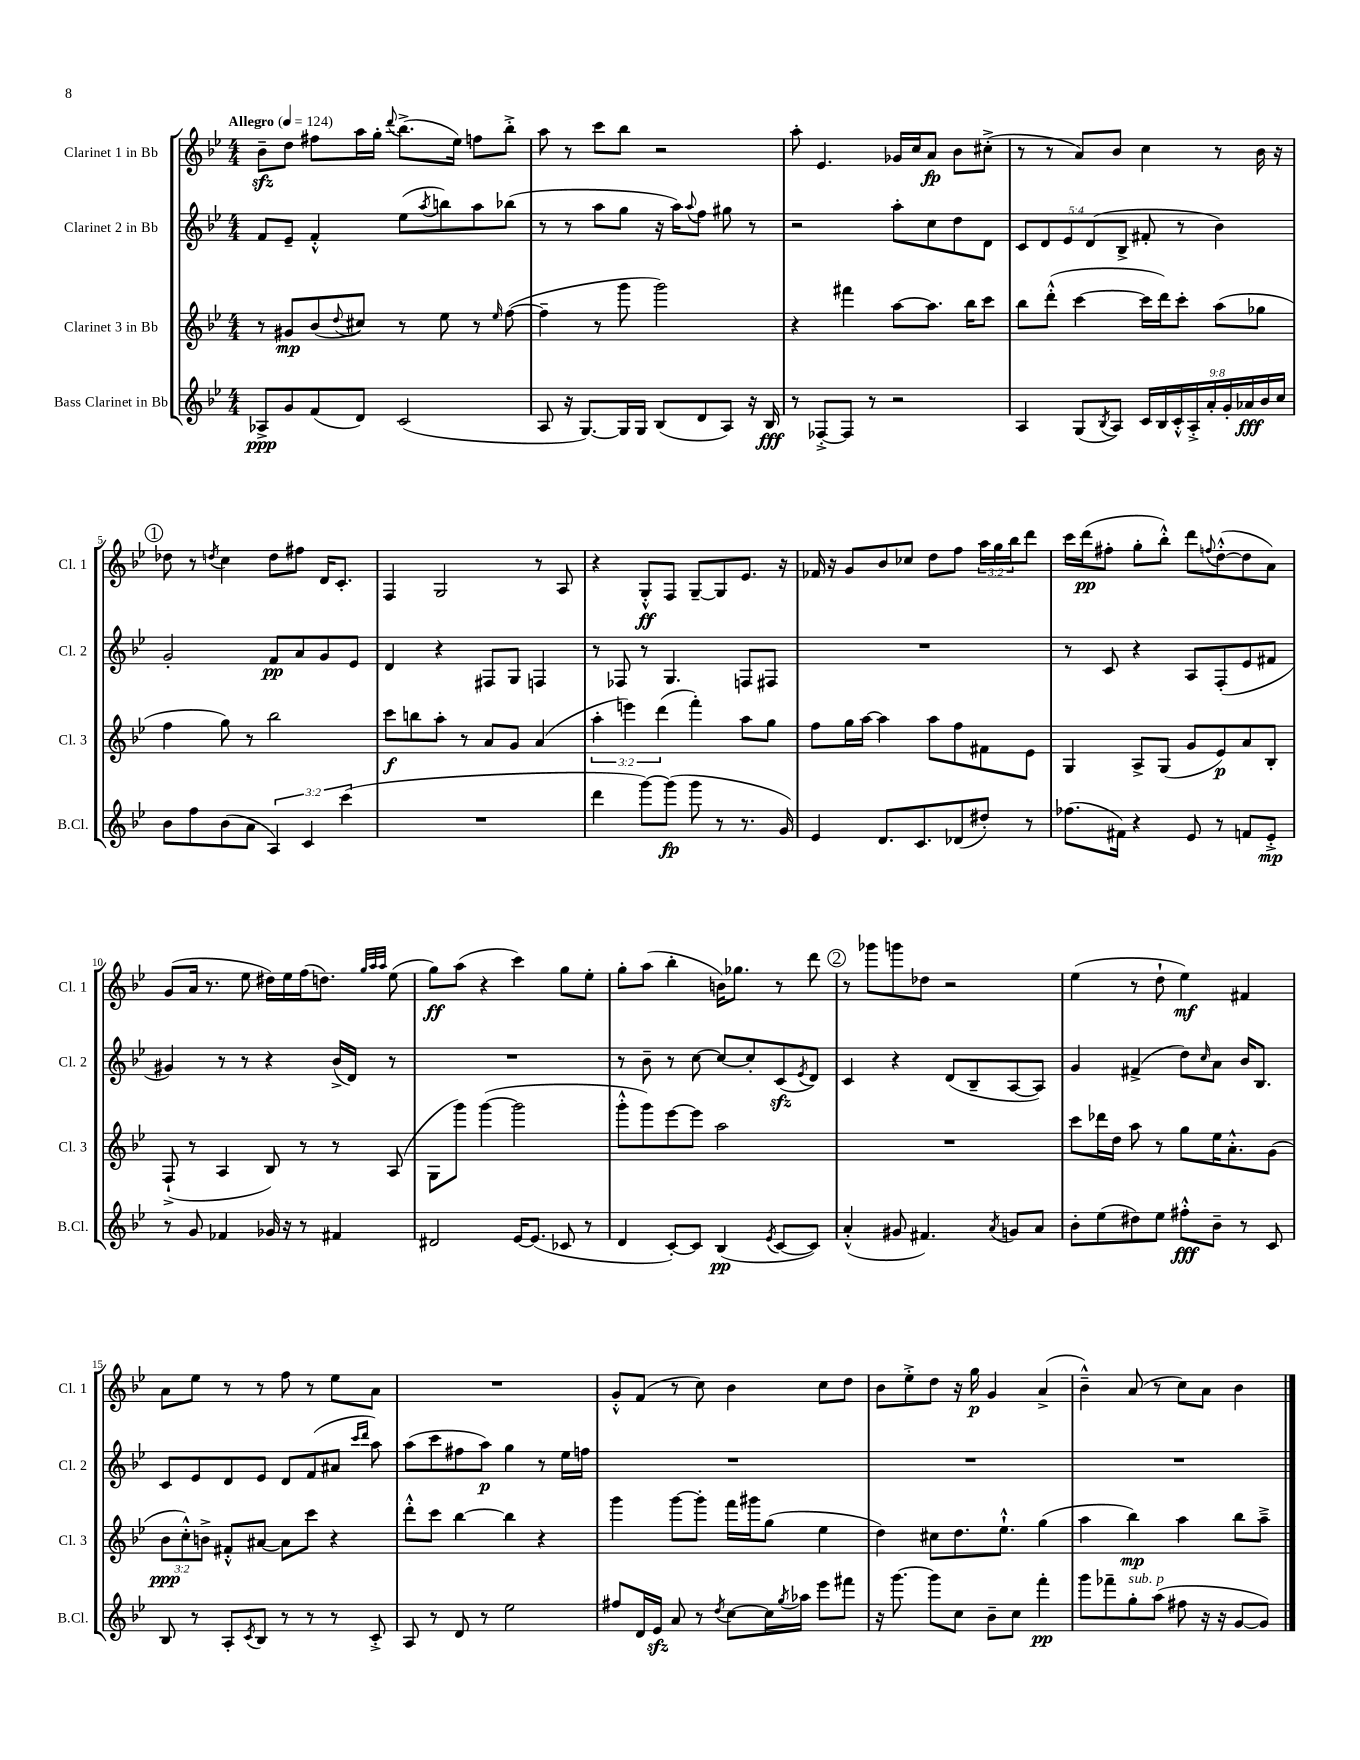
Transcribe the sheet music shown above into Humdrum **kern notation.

**kern	**dynam	**kern	**dynam	**kern	**dynam	**kern	**dynam
*part4	*part4	*part3	*part3	*part2	*part2	*part1	*part1
*staff4	*staff4	*staff3	*staff3	*staff2	*staff2	*staff1	*staff1
*I"Bass Clarinet in Bb	*	*I"Clarinet 3 in Bb	*	*I"Clarinet 2 in Bb	*	*I"Clarinet 1 in Bb	*
*I'B.Cl.	*	*I'Cl. 3	*	*I'Cl. 2	*	*I'Cl. 1	*
*clefG2	*	*clefG2	*	*clefG2	*	*clefG2	*
*k[b-e-]	*	*k[b-e-]	*	*k[b-e-]	*	*k[b-e-]	*
*M4/4	*	*M4/4	*	*M4/4	*	*M4/4	*
*MM124	*	*MM124	*	*MM124	*	*MM124	*
=1	=1	=1	=1	=1	=1	=1	=1
!	!	!	!	!	!	!LO:TX:a:B:t=Allegro	!
8A-X^/L	ppp	8r	.	8f/L	.	8b-zz~\L	.
8g/	.	8g#X/L	mp	8e-~/J	.	8dd\J	.
(8f/	.	(8b-/	.	4f'^^/	.	8ff#X\L	.
.	.	8qqdd/	.	.	.	.	.
8d/J)	.	8cc#X/J)	.	.	.	16aa\L	.
.	.	.	.	.	.	16gg'\JJ	.
.	.	.	.	.	.	8qqddd/	.
(2c/	.	8r	.	(8ee-\L	.	(8.bb-^\L	.
.	.	.	.	8qaa/	.	.	.
.	.	8ee-\	.	8bbn\)	.	.	.
.	.	.	.	.	.	16ee-\Jk)	.
.	.	8r	.	8aa\	.	8ffn\L	.
.	.	16qqee-/	.	.	.	.	.
.	.	([8ff\	.	(8bb-X\J	.	8bb-'^\J	.
=2	=2	=2	=2	=2	=2	=2	=2
8A/	.	4ff~\]	.	8r	.	8aa\	.
16r	.	.	.	8r	.	8r	.
[8.G/L)	.	.	.	.	.	.	.
.	.	8r	.	8aa\L	.	8ccc\L	.
16G/L]	.	8ggg\	.	8gg\J	.	8bb-\J	.
16G/JJ	.	.	.	.	.	.	.
(8B-/L	.	2ggg\)	.	16r	.	2r	.
.	.	.	.	16aa\KL)	.	.	.
.	.	.	.	8qqaa/	.	.	.
8d/	.	.	.	8ff\J	.	.	.
8A/J)	.	.	.	8gg#X\	.	.	.
16r	.	.	.	8r	.	.	.
16B-/	fff	.	.	.	.	.	.
=3	=3	=3	=3	=3	=3	=3	=3
8r	.	4r	.	2r	.	8aa'\	.
[8F-X'^/L	.	.	.	.	.	4.e-/	.
8F-/J]	.	4fff#X\	.	.	.	.	.
8r	.	.	.	.	.	.	.
2r	.	[8aa\L	.	8aa'\L	.	16g-X/LL	.
.	.	.	.	.	.	16cc/J	.
.	.	8.aa\J]	.	8cc\	.	8a/J	fp
.	.	.	.	8dd\	.	8b-\L	.
.	.	16bb-\KL	.	.	.	.	.
.	.	8ccc\J	.	8d\J	.	(8cc#X'^\J	.
=4	=4	=4	=4	=4	=4	=4	=4
4A/	.	8bb-\L	.	10c/L	.	8r	.
.	.	.	.	10d/	.	.	.
.	.	(8ddd'^^\J	.	.	.	8r	.
.	.	.	.	10e-/	.	.	.
(8G/L	.	[4ccc\	.	.	.	8a/L)	.
.	.	.	.	(10d/	.	.	.
8qB-/	.	.	.	.	.	.	.
8A/J)	.	.	.	.	.	8b-/J	.
.	.	.	.	10B-^/J	.	.	.
18c/LL	.	16ccc\LL]	.	8f#X'/	.	4cc\	.
18B-/	.	.	.	.	.	.	.
.	.	16ddd\J)	.	.	.	.	.
18c'^^/	.	.	.	.	.	.	.
.	.	8ccc'\J	.	8r	.	.	.
18A'^/	.	.	.	.	.	.	.
18a'/	.	.	.	.	.	.	.
.	.	(8aa\L	.	4b-\)	.	8r	.
18g'/	.	.	.	.	.	.	.
18a-X/	fff	.	.	.	.	.	.
.	.	8gg-X\J	.	.	.	16b-\	.
18b-/	.	.	.	.	.	.	.
.	.	.	.	.	.	16r	.
18cc/JJ	.	.	.	.	.	.	.
!!LO:LB:g=z
!!LO:REH:place=s1:t=1
=5	=5	=5	=5	=5	=5	=5	=5
8b-\L	.	4ff\	.	2g'/	.	8dd-X\	.
8ff\	.	.	.	.	.	8r	.
.	.	.	.	.	.	8qddn/	.
(8b-\	.	8gg\)	.	.	.	4cc\	.
8a\J	.	8r	.	.	.	.	.
6A/)	.	2bb-\	.	8f/L	pp	8dd\L	.
.	.	.	.	8a/	.	8ff#X\J	.
6c/	.	.	.	.	.	.	.
.	.	.	.	8g/	.	16d/KL	.
.	.	.	.	.	.	8.c'/J	.
(6ccc\	.	.	.	.	.	.	.
.	.	.	.	8e-/J	.	.	.
=6	=6	=6	=6	=6	=6	=6	=6
1r	.	8ccc\L	f	4d/	.	4F/	.
.	.	8bbn\	.	.	.	.	.
.	.	8aa'\J	.	4r	.	2G/	.
.	.	8r	.	.	.	.	.
.	.	8a/L	.	8F#X/L	.	.	.
.	.	8g/J	.	8G/J	.	.	.
.	.	(4a/	.	4Fn/	.	8r	.
.	.	.	.	.	.	8A/	.
=7	=7	=7	=7	=7	=7	=7	=7
4ddd\	.	6aa'\	.	8r	.	4r	.
.	.	.	.	8F-X/	.	.	.
.	.	6eeen\)	.	.	.	.	.
[8ggg\L)	.	.	.	8r	.	8G'^^/L	ff
.	.	(6ddd\	.	.	.	.	.
(8ggg\J]	fp	.	.	4.G/	.	8F/J	.
8ggg\	.	4fff'\)	.	.	.	[8G~/L	.
8r	.	.	.	.	.	8G/]	.
8.r	.	8aa\L	.	8Fn/L	.	8.e-/J	.
.	.	8gg\J	.	8F#X/J	.	.	.
16g/)	.	.	.	.	.	16r	.
=8	=8	=8	=8	=8	=8	=8	=8
4e-/	.	8ff\L	.	1r	.	16f-X/	.
.	.	.	.	.	.	16r	.
.	.	16gg\L	.	.	.	8g/L	.
.	.	[16aa\JJ	.	.	.	.	.
8.d/L	.	4aa\]	.	.	.	8b-/	.
.	.	.	.	.	.	8cc-X/J	.
8.c/	.	.	.	.	.	.	.
.	.	8aa\L	.	.	.	8dd\L	.
(8d-X/	.	8ff\	.	.	.	8ff\J	.
8dd#X'/J)	.	8f#X\	.	.	.	24aa\LL	.
.	.	.	.	.	.	24gg\	.
.	.	.	.	.	.	24bb-\J	.
8r	.	8e-\J	.	.	.	8ddd\J	.
=9	=9	=9	=9	=9	=9	=9	=9
(8.ff-X\L	.	4G/	.	8r	.	16ccc\LL	.
.	.	.	.	.	.	(16ddd\J	pp
.	.	.	.	8c/	.	8ff#X'\J	.
16f#X\Jk)	.	.	.	.	.	.	.
4r	.	8A^/L	.	4r	.	8gg'\L	.
.	.	(8G/J	.	.	.	8bb-'^^\J)	.
8e-/	.	8g/L	.	8A/L	.	8ddd\L	.
.	.	.	.	.	.	8qqffn/	.
8r	.	8e-/)	p	(8F'/	.	([8dd'^^\	.
8fn/L	.	8a/	.	8e-/	.	8dd\]	.
8e-'^/J	mp	8B-'/J	.	8f#X/J	.	8a\J)	.
!!LO:LB:g=z
=10	=10	=10	=10	=10	=10	=10	=10
8r	.	(8F`^/	.	4g#X/)	.	(8g/L	.
8g/	.	8r	.	.	.	16a/Jk	.
.	.	.	.	.	.	8.r	.
4f-X/	.	4A/	.	8r	.	.	.
.	.	.	.	8r	.	8ee-\	.
16g-X/	.	8B-/)	.	4r	.	16dd#X\LL)	.
16r	.	.	.	.	.	16ee-\	.
8r	.	8r	.	.	.	(16ff\J	.
.	.	.	.	.	.	8.ddn\J)	.
4f#X/	.	8r	.	(16b-^/LL	.	.	.
.	.	.	.	16d/JJ)	.	.	.
.	.	.	.	.	.	32qqgg/LLL	.
.	.	.	.	.	.	32qqaa/	.
.	.	.	.	.	.	32qqaa/JJJ	.
.	.	(8A/	.	8r	.	(8ee-\	.
=11	=11	=11	=11	=11	=11	=11	=11
2d#X/	.	8G\L	.	1r	.	8gg\L)	ff
.	.	8ggg\J)	.	.	.	(8aa\J	.
.	.	([4ggg\	.	.	.	4r	.
[16e-/KL	.	2ggg\]	.	.	.	4ccc\)	.
(8.e-/J]	.	.	.	.	.	.	.
8c-X/	.	.	.	.	.	8gg\L	.
8r	.	.	.	.	.	8ee-'\J	.
=12	=12	=12	=12	=12	=12	=12	=12
4d/	.	8ggg'^^\L	.	8r	.	8gg'\L	.
.	.	8ggg\)	.	8b-~\	.	(8aa\J	.
[8c'/L)	.	[8eee-\	.	8r	.	4bb-'\	.
8c/J]	.	8eee-\J]	.	[8cc\	.	.	.
(4B-/	pp	2aa\	.	8cc/L_	.	16bn\KL)	.
.	.	.	.	.	.	8.gg-X\J	.
.	.	.	.	8cc'/]	.	.	.
8qe-/	.	.	.	.	.	.	.
[8c/L	.	.	.	(8czz/	.	8r	.
.	.	.	.	8qe-/	.	.	.
8c/J])	.	.	.	8d/J)	.	8ddd\	.
!!LO:REH:place=s1:t=2
=13	=13	=13	=13	=13	=13	=13	=13
(4a'^^/	.	1r	.	4c/	.	8r	.
.	.	.	.	.	.	8ggg-X\L	.
8g#X/	.	.	.	4r	.	8gggn\	.
4.f#X/)	.	.	.	.	.	8dd-X\J	.
.	.	.	.	(8d/L	.	2r	.
.	.	.	.	8B-~/	.	.	.
8qa/	.	.	.	.	.	.	.
8gn/L	.	.	.	[8A/	.	.	.
8a/J	.	.	.	8A/J])	.	.	.
=14	=14	=14	=14	=14	=14	=14	=14
8b-'\L	.	8ccc\L	.	4g/	.	(4ee-\	.
(8ee-\	.	16ddd-X\L	.	.	.	.	.
.	.	16dd\JJ	.	.	.	.	.
8dd#X\)	.	8aa\	.	(4f#X^/	.	8r	.
8ee-\J	.	8r	.	.	.	8dd`\	.
8ff#X'^^\L	fff	8gg\L	.	8dd\L)	.	4ee-\)	mf
.	.	.	.	16qqcc/	.	.	.
8b-~\J	.	16ee-\K	.	8a\J	.	.	.
.	.	8.a'^^\	.	.	.	.	.
8r	.	.	.	16b-/KL	.	4f#X/	.
.	.	.	.	8.B-/J	.	.	.
8c/	.	(8g\J	.	.	.	.	.
!!LO:LB:g=z
=15	=15	=15	=15	=15	=15	=15	=15
8B-/	.	12b-\L	ppp	8c/L	.	8a\L	.
.	.	12cc'^^\)	.	.	.	.	.
8r	.	.	.	8e-/	.	8ee-\J	.
.	.	12bn^\J	.	.	.	.	.
8A'/L	.	8f#X'^^/L	.	8d/	.	8r	.
8qc/	.	.	.	.	.	.	.
8B-/J	.	[8a#X/J	.	8e-/J	.	8r	.
8r	.	8a#\L]	.	8d/L	.	8ff\	.
8r	.	8ccc\J	.	(8f/	.	8r	.
8r	.	4r	.	8a#X/J	.	8ee-\L	.
.	.	.	.	16qqccc/LL	.	.	.
.	.	.	.	16qqddd/JJ	.	.	.
8c'^/	.	.	.	8aa\)	.	8a\J	.
=16	=16	=16	=16	=16	=16	=16	=16
8A/	.	8ddd'^^\L	.	(8aa\L	.	1r	.
8r	.	8ccc\J	.	8ccc\	.	.	.
8d/	.	[4bb-\	.	8ff#X\	.	.	.
8r	.	.	.	8aa\J)	p	.	.
2ee-\	.	4bb-\]	.	4gg\	.	.	.
.	.	4r	.	8r	.	.	.
.	.	.	.	16ee-\LL	.	.	.
.	.	.	.	16ffn\JJ	.	.	.
=17	=17	=17	=17	=17	=17	=17	=17
8ff#X/L	.	4ggg\	.	1r	.	8g'^^/L	.
16d/L	.	.	.	.	.	(8f/J	.
16e-zz/JJ	.	.	.	.	.	.	.
8a/	.	[8ggg\L	.	.	.	8r	.
8r	.	8ggg'\J]	.	.	.	8cc\)	.
8qdd/	.	.	.	.	.	.	.
[8cc\L	.	16fff\LL	.	.	.	4b-\	.
.	.	16ggg#X\J	.	.	.	.	.
16cc\L]	.	(8gg\J	.	.	.	.	.
8qgg/	.	.	.	.	.	.	.
16aa-X\JJ	.	.	.	.	.	.	.
8eee-\L	.	4ee-\	.	.	.	8cc\L	.
8fff#X\J	.	.	.	.	.	8dd\J	.
=18	=18	=18	=18	=18	=18	=18	=18
16r	.	4dd\)	.	1r	.	8b-\L	.
[8.ggg\	.	.	.	.	.	.	.
.	.	.	.	.	.	8ee-'^\	.
8ggg\L]	.	8cc#X\L	.	.	.	8dd\J	.
8cc\J	.	8.dd\	.	.	.	16r	.
.	.	.	.	.	.	16gg\	p
8b-~\L	.	.	.	.	.	4g/	.
.	.	8.ee-`^^\J	.	.	.	.	.
8cc\J	.	.	.	.	.	.	.
4fff'\	pp	(4gg\	.	.	.	(4a^/	.
=19	=19	=19	=19	=19	=19	=19	=19
8ggg\L	.	4aa\	.	1r	.	4b-~^^\)	.
8fff-X~\	.	.	.	.	.	.	.
!LO:TX:a:i:t=sub. p	!	!	!	!	!	!	!
8gg'\	.	4bb-\)	mp	.	.	(8a/	.
(8aa\J	.	.	.	.	.	8r	.
8ff#X\	.	4aa\	.	.	.	8cc\L)	.
16r	.	.	.	.	.	8a\J	.
16r	.	.	.	.	.	.	.
[8g/L	.	8bb-\L	.	.	.	4b-\	.
8g/J])	.	8aa~^\J	.	.	.	.	.
==	==	==	==	==	==	==	==
*-	*-	*-	*-	*-	*-	*-	*-
